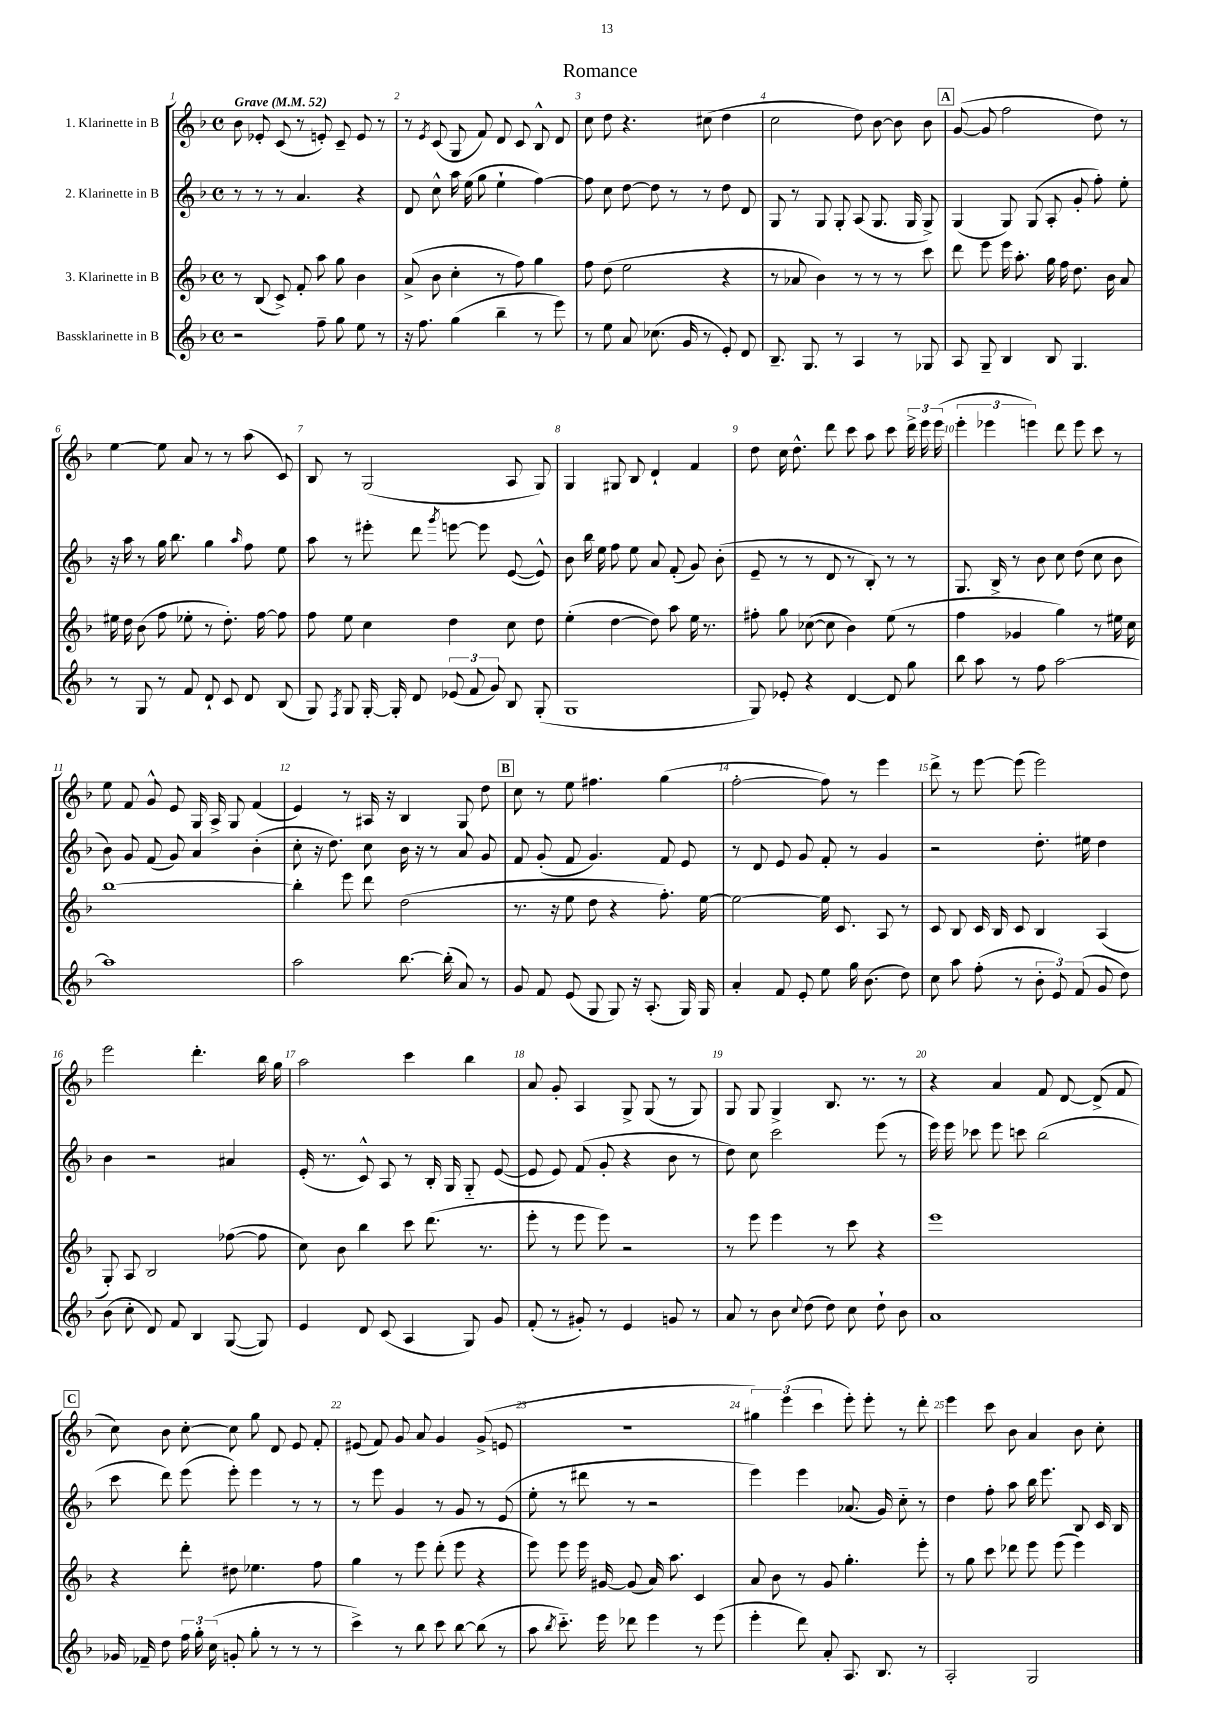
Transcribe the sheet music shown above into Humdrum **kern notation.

**kern	**kern	**kern	**kern
*part4	*part3	*part2	*part1
*staff4	*staff3	*staff2	*staff1
*I"Bassklarinette in B	*I"3. Klarinette in B	*I"2. Klarinette in B	*I"1. Klarinette in B
*clefG2	*clefG2	*clefG2	*clefG2
*k[b-]	*k[b-]	*k[b-]	*k[b-]
*M4/4	*M4/4	*M4/4	*M4/4
*met(c)	*met(c)	*met(c)	*met(c)
*MM52	*MM52	*MM52	*MM52
=1	=1	=1	=1
!	!	!	!LO:TX:a:B:t=Grave
2r	8r	8r	8b-\
.	(8B-/	8r	8e-X'/
.	8c^/)	8r	(8c/
.	8f'/	4.a/	8r
8ff~\	8aa\	.	8en'/)
8gg\	8gg\	.	8c~/
8ee\	4b-\	4r	8e/
8r	.	.	8r
=2	=2	=2	=2
16r	(8a^/	8d/	8r
8.ff\	.	.	.
.	.	.	8qe/
.	8b-\	8cc^^\	(8c/
(4gg\	4cc'\	16aa\	8G/
.	.	(16ee\	.
.	.	8gg\	8f/)
4bb-~\	8r	4ee`\	8d/
.	8ff\)	.	8c/
8r	4gg\	[4ff\)	8B-^^/
8eee\)	.	.	8d/
=3	=3	=3	=3
8r	8ff\	8ff\]	8cc\
8ee\	(8dd\	8cc\	8dd\
8a/	2ee\	[8dd\	4.r
(8.cc-X\	.	8dd\]	.
.	.	8r	.
16g/	.	.	.
8r	.	8r	(8cc#X\
8e'/)	4r	8dd\	4dd\
8d/	.	8d/	.
=4	=4	=4	=4
8.B-~/	8r	8G/	2cc\
.	8a-X/	8r	.
8.G/	.	.	.
.	4b-\)	8G/	.
8r	.	8G'/	.
4A/	8r	(8A/	8dd\)
.	8r	8.G/	[8b-\
8r	8r	.	8b-\]
.	.	16G/	.
8G-X/	8ccc\	8G^/)	8b-\
!!LO:REH:place=s1:t=A
=5	=5	=5	=5
8A/	8ddd\	(4G/	([8g/
8G~/	8eee\	.	8g/]
4B-/	16eee\	8G/)	2ff\
.	8.aa'\	.	.
.	.	(8G/	.
8B-/	16gg\	8A'/	.
.	16ff\	.	.
4.G/	8.dd\	8g'/	.
.	.	8ff'\)	8dd\)
.	16b-\	.	.
.	8a/	8ee'\	8r
!!LO:LB:g=z
=6	=6	=6	=6
8r	16ee#X\	16r	[4ee\
.	16dd\	16aa\	.
8G/	(8b-\	8r	.
8r	8ff\	16gg\	8ee\]
.	.	8.bb-\	.
8f/	8ee-X'\	.	8a/
8d`/	8r	4gg\	8r
8c/	8.dd'\)	.	8r
.	.	16qqaa/	.
8d/	.	8ff\	(8aa\
.	[16ff\	.	.
(8B-/	8ff\]	8ee\	8c/)
=7	=7	=7	=7
8G/)	8ff\	8aa\	8B-/
8qF/	.	.	.
8G/	8ee\	8r	8r
[16G'/	4cc\	8eee#X'\	(2G/
16G'/]	.	.	.
8d/	.	8ddd\	.
.	.	8qggg/	.
(12e-X/	4dd\	[8eeen\	.
12f/	.	.	.
.	.	8eee\]	.
12g/)	.	.	.
8B-/	8cc\	([8e/	8A/
(8G'/	8dd\	8e^^/])	8G/)
=8	=8	=8	=8
1G	(4ee'\	8b-\	4G/
.	.	16bb-\	.
.	.	16ee\	.
.	[4dd\	8ff\	8G#X/
.	.	8ee\	8B-/
.	8dd\])	8a/	4d`/
.	8aa\	(8f'/	.
.	16ee\	8g/)	4f/
.	8.r	.	.
.	.	(8b-'\	.
=9	=9	=9	=9
8G/)	8ff#X'\	8e~/	8dd\
8e-X'/	8gg\	8r	16cc\
.	.	.	8.dd^^\
4r	([8cc-X\	8r	.
.	8cc-\]	8d/	8ddd\
[4d/	4b-\)	8r	8ccc\
.	.	8B-'/)	8aa\
8d/]	(8ee\	8r	8ccc\
8gg\	8r	8r	24ddd^\
.	.	.	24eee\
.	.	.	(24eee\
=10	=10	=10	=10
8bb-\	4ff\	8.G/	6eee'\
8aa\	.	.	.
.	.	.	6eee-X\
.	.	16B-^/	.
8r	4g-X/	8r	.
.	.	.	6eeen\)
8ff\	.	8b-\	.
[2aa\	4gg\)	8cc\	8ddd\
.	.	(8dd\	8eee\
.	8r	8cc\	8ccc\
.	16ee#X\	8b-\	8r
.	16cc\	.	.
!!LO:LB:g=z
=11	=11	=11	=11
1aa]	[1bb-	8b-\)	8ee\
.	.	8g/	8f/
.	.	(8f/	8g^^/
.	.	8g/)	8e/
.	.	4a/	16G/
.	.	.	16A^/
.	.	.	8G/
.	.	(4b-'\	(4f/
=12	=12	=12	=12
2aa\	4bb-'\]	8cc'\	4e/)
.	.	16r	.
.	.	8.dd\)	.
.	8eee\	.	8r
.	8ddd\	8cc\	16A#X/
.	.	.	16r
[8.bb-\	(2dd\	16b-\	4B-/
.	.	16r	.
.	.	8r	.
(16bb-'\]	.	.	.
8a/)	.	8a/	8G/
8r	.	8g/	8dd\
!!LO:REH:place=s1:t=B
=13	=13	=13	=13
8g/	8.r	8f/	8cc\
8f/	.	(8g'/	8r
.	16r	.	.
(8e/	8ee\	8f/	8ee\
8G/	8dd\	4.g/)	4.ff#X\
8G/)	4r	.	.
16r	.	.	.
(8.A'/	.	.	.
.	8.ff'\)	8f/	(4gg\
16G/)	.	8e/	.
16G/	[16ee\	.	.
=14	=14	=14	=14
4a'/	2ee\_	8r	[2ff'\
.	.	8d/	.
8f/	.	8e/	.
8e'/	.	8g/	.
8ee\	16ee\]	8f'/	8ff\])
.	8.c/	.	.
16gg\	.	8r	8r
(8.b-\	.	.	.
.	8A/	4g/	4eee\
8dd\)	8r	.	.
=15	=15	=15	=15
8cc\	8c/	2r	8ddd^\
8aa\	8B-/	.	8r
(8ff'\	16c/	.	[8eee\
.	16B-/	.	.
8r	8c/	.	(8eee\]
12b-'\	4B-/	8.dd'\	2eee\)
12e/)	.	.	.
(12f/	.	.	.
.	.	16ee#X\	.
8g/	(4A/	4dd\	.
8dd\)	.	.	.
!!LO:LB:g=z
=16	=16	=16	=16
(8b-\	8G'/)	4b-\	2eee\
8cc'\	8A/	.	.
8d/)	2B-/	2r	.
8f/	.	.	.
4B-/	.	.	4.ddd'\
([8G/	([8ff-X\	4a#X/	.
8G/])	8ff-\]	.	16bb-\
.	.	.	16gg\
=17	=17	=17	=17
4e/	8cc\)	(16e'/	2aa\
.	.	8.r	.
.	8b-\	.	.
8d/	4bb-\	8c^^/)	.
(8c/	.	8A/	.
4A/	8ccc\	8r	4ccc\
.	(8.ddd\	16B-'/	.
.	.	16G/	.
8G/)	.	8G/	4bb-\
.	8.r	.	.
8g/	.	([8e/	.
=18	=18	=18	=18
(8f'/	8eee'\	8e/]	8a/
8r	8r	8e/)	8g'/
8g#X'/)	8eee\	(8f/	4A/
8r	8eee\)	8g'/	.
4e/	2r	4r	8G^/
.	.	.	(8G/
8gn/	.	8b-\	8r
8r	.	8r	8G/)
=19	=19	=19	=19
8a/	8r	8dd\)	8G/
8r	8eee\	8cc\	8G/
8b-\	4eee\	2ccc\	4G^/
8qqcc/	.	.	.
(8dd\	.	.	.
8dd\)	8r	.	8.B-/
8cc\	8ccc\	.	.
.	.	.	8.r
8dd`\	4r	(8eee\	.
8b-\	.	8r	8r
=20	=20	=20	=20
1a	1eee	16eee\)	4r
.	.	16eee\	.
.	.	8ccc-X\	.
.	.	8eee\	4a/
.	.	8cccn\	.
.	.	(2bb-\	8f/
.	.	.	[8d/
.	.	.	(8d^/]
.	.	.	8f/
!!LO:LB:g=z
!!LO:REH:place=s1:t=C
=21	=21	=21	=21
16g-X/	4r	8ccc\	8cc\)
16f-X~/	.	.	.
8dd\	.	8ddd\)	8b-\
24ff\	8ddd'\	(8eee\	[8cc'\
24gg'\	.	.	.
(24cc\	.	.	.
8gn'/	8dd#X\	8eee'\)	8cc\]
8gg'\	4.ee-X\	4eee\	8gg\
8r	.	.	8d/
8r	.	8r	8e/
8r	8ff\	8r	8f'/
=22	=22	=22	=22
4ccc^\)	4gg\	8r	(8e#X/
.	.	8eee\	8f/)
8r	8r	4g/	8g/
8bb-\	8eee\	.	8a/
8ccc\	(8ddd'\	8r	4g/
[8bb-\	8eee\	8g/	.
(8bb-\]	4r	8r	(8g^/
8r	.	(8e/	8en/
=23	=23	=23	=23
8aa\	8eee\)	8ee'\	1r
8qbb-/	.	.	.
8.ccc\)	8eee\	8r	.
.	16eee\	8ddd#X\	.
16eee\	[16g#X/	.	.
8ddd-X\	(8g#/]	8r	.
4eee\	16a/)	2r	.
.	8.aa\	.	.
8r	4c/	.	.
(8eee\	.	.	.
=24	=24	=24	=24
4eee'\	8a/	4eee\)	6gg#X\)
.	8b-\	.	.
.	.	.	(6eee\
8ddd\)	8r	4eee\	.
.	.	.	6ccc\
8a'/	8g/	.	.
8.A/	4.gg'\	(8.a-X/	8eee'\)
.	.	.	8eee'\
8.B-/	.	16g/)	.
.	.	8cc\	8r
8r	8eee'\	8r	8ddd'\
=25	=25	=25	=25
2A'/	8r	4dd\	4eee\
.	8gg\	.	.
.	8ccc\	8ff'\	8ccc\
.	8ddd-X\	8aa\	8b-\
2G/	8eee\	16bb-\	4a/
.	.	8.eee\	.
.	(8eee\	.	.
.	4eee\)	8B-/	8b-\
.	.	16c/	8cc'\
.	.	16B-/	.
==	==	==	==
*-	*-	*-	*-
